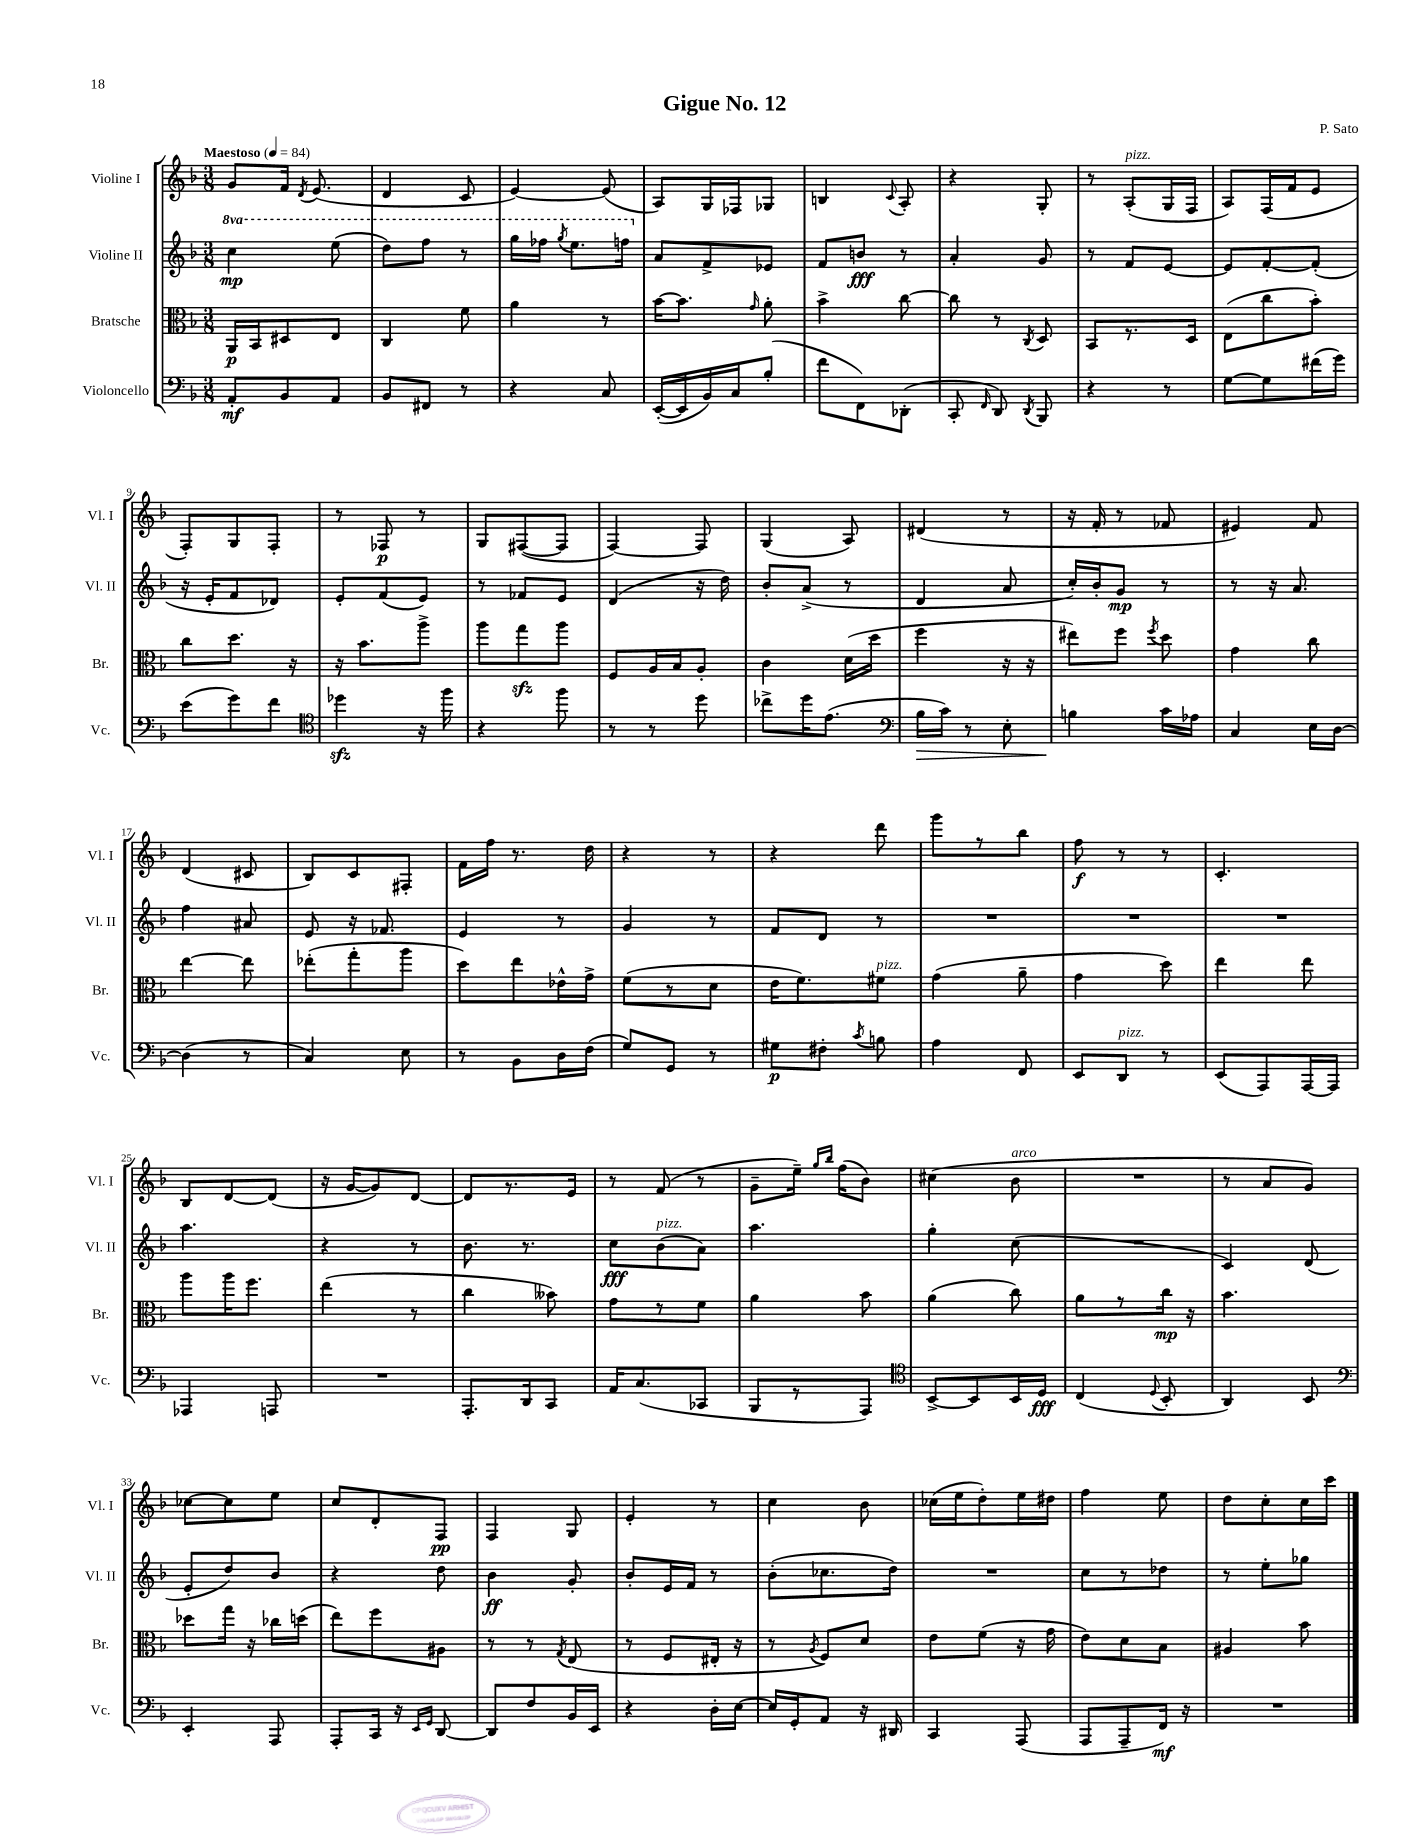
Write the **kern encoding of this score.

**kern	**kern	**kern	**kern
*staff4	*staff3	*staff2	*staff1
*clefF4	*clefC3	*clefG2	*clefG2
*k[b-]	*k[b-]	*k[b-]	*k[b-]
*M3/8	*M3/8	*M3/8	*M3/8
*MM84	*MM84	*MM84	*MM84
8AA'	16AA	4ccc	8g
.	16BB-	.	.
8BB-	8D#	.	16f
.	.	.	8qd
.	.	.	(8.e
8AA	8E	(8eee	.
=	=	=	=
8BB-	4C	8ddd)	4d
8FF#	.	8fff	.
8r	8f	8r	8c
=	=	=	=
4r	4a	16ggg	[4e)
.	.	16fff-	.
.	.	8qggg	.
.	.	8.eee	.
8C	8r	.	(8e]
.	.	16fff	.
=	=	=	=
([16EE'	[16b-	8a	8A)
16EE]	8.b-]	.	.
16BB-)	.	8f^	16G
16C	.	.	16F-
.	16qqg	.	.
(8B-'	8a'	8e-	8G-
=	=	=	=
8f	4b-^	8f	4B
8FF)	.	8b	.
.	.	.	8qqc
(8DD-'	[8cc	8r	8A'
=	=	=	=
8CC'	8cc]	4a'	4r
16qqFF	.	.	.
8DD)	8r	.	.
8qDD	8qC	.	.
8BBB-	8D	8g	8G'
=	=	=	=
4r	8BB-	8r	8r
.	8.r	8f	(8A'
8r	.	[8e	16G
.	16D	.	16F
=	=	=	=
[8G	(8E	8e]	8A)
8G]	8cc	[8f'	(16F
.	.	.	16f
(16f#	8b-')	(8f']	8e
16g)	.	.	.
=	=	=	=
(8e	8cc	16r	8F')
.	.	16e'	.
8g)	8.dd	8f	8G
8f	.	8d-)	8F'
.	16r	.	.
=	=	=	=
*clefC4	*	*	*
4dd-	16r	8e'	8r
.	8.b-	.	.
.	.	(8f	8F-
16r	8aa^	8e)	8r
16ff	.	.	.
=	=	=	=
4r	8aa	8r	8G
.	8gg	8f-	([8F#
8ff	8aa	8e	8F#]
=	=	=	=
8r	8F	(4d	[4F)
8r	16A	.	.
.	16B-	.	.
8dd	8A'	16r	8F]
.	.	16dd)	.
=	=	=	=
8cc-^	4c	8b-'	(4G
16dd	.	(8a^	.
(8.e	.	.	.
.	(16d	8r	8A)
.	16dd	.	.
=	=	=	=
*clefF4	*	*	*
16B-	4ff	4d	(4d#
16c)	.	.	.
8r	.	.	.
8E'	16r	8a	8r
.	16r	.	.
=	=	=	=
4B	8ee#)	16cc')	16r
.	.	16b-'	16f'
.	8ff	8g	8r
.	8qff	.	.
16c	8dd	8r	8f-
16A-	.	.	.
=	=	=	=
4C	4g	8r	4e#)
.	.	16r	.
.	.	8.a	.
16E	8cc	.	8f
[16D	.	.	.
=	=	=	=
(4D]	[4ee	4ff	(4d
8r	8ee]	8a#	8c#
=	=	=	=
4C)	(8ee-'	8e	8B-)
.	8gg'	16r	8c
.	.	8.f-	.
8E	8aa	.	8F#'
=	=	=	=
8r	8dd)	4e	16f
.	.	.	16ff
8BB-	8ee	.	8.r
16D	16e-^^	8r	.
(16F	16g^	.	16dd
=	=	=	=
8G)	(8f	4g	4r
8GG	8r	.	.
8r	8d	8r	8r
=	=	=	=
8G#	16e	8f	4r
.	8.f)	.	.
8F#'	.	8d	.
8qc	.	.	.
8B	8f#	8r	8ddd
=	=	=	=
4A	(4g	4.r	8ggg
.	.	.	8r
8FF	8a~	.	8bb-
=	=	=	=
8EE	4g	4.r	8ff
8DD	.	.	8r
8r	8dd)	.	8r
=	=	=	=
(8EE	4ee	4.r	4.c'
8AAA)	.	.	.
[16AAA	8ee	.	.
16AAA]	.	.	.
=	=	=	=
4AAA-	8aa	4.aa	8B-
.	16aa	.	[8d
.	8.ff	.	.
8AAA	.	.	(8d]
=	=	=	=
4.r	(4ee	4r	16r
.	.	.	[16g
.	.	.	8g])
.	8r	8r	[8d
=	=	=	=
8.AAA'	4cc	8.b-	8d]
.	.	.	8.r
16DD	.	8.r	.
8CC	8b--)	.	.
.	.	.	16e
=	=	=	=
16AA	8g	8cc	8r
(8.C	.	.	.
.	8r	(8b-	(8f
8CC-	8f	8a)	8r
=	=	=	=
8BBB-	4a	4.aa	8g~
8r	.	.	16ee~)
.	.	.	16qqgg
.	.	.	16qqbb-
.	.	.	(16ff
8AAA)	8b-	.	8b-)
=	=	=	=
*clefC4	*	*	*
[8BB-^	(4a	4gg'	(4cc#
8BB-]	.	.	.
16BB-	8cc)	(8cc	8b-
16D	.	.	.
=	=	=	=
(4C	8a	4.r	4.r
.	8r	.	.
8qqD	.	.	.
8BB-'	16cc	.	.
.	16r	.	.
=	=	=	=
4AA)	4.b-	4c)	8r
.	.	.	8a
8BB-	.	(8d	8g)
=	=	=	=
*clefF4	*	*	*
4EE'	8dd-	8e'	[8cc-
.	16gg	8dd)	8cc-]
.	16r	.	.
8AAA	16cc-	8b-	8ee
.	(16dd	.	.
=	=	=	=
8AAA'	8ee)	4r	8cc
16CC	8ff	.	8d'
16r	.	.	.
16qqEE	.	.	.
16qqGG	.	.	.
[8DD	8A#	8dd	8F
=	=	=	=
8DD]	8r	4b-	4F
8F	8r	.	.
.	8qG	.	.
16BB-	(8E	8g'	8G
16EE	.	.	.
=	=	=	=
4r	8r	8b-'	4e'
.	8F	16e	.
.	.	16f	.
16D'	16E#'	8r	8r
[16E	16r	.	.
=	=	=	=
16E]	8r	(8b-'	4cc
16GG'	.	.	.
.	8qA	.	.
8AA	8F)	8.cc-	.
16r	8d	.	8b-
16DD#	.	16dd)	.
=	=	=	=
4CC	8e	4.r	(16cc-
.	.	.	16ee
.	(8f	.	8dd')
(8AAA	16r	.	16ee
.	16g	.	16dd#
=	=	=	=
8AAA	8e)	8cc	4ff
8AAA~	8d	8r	.
16FF)	8B-	8dd-	8ee
16r	.	.	.
=	=	=	=
4.r	4A#	8r	8dd
.	.	8ee'	8cc'
.	8b-	8gg-	16cc
.	.	.	16ccc
==	==	==	==
*-	*-	*-	*-
